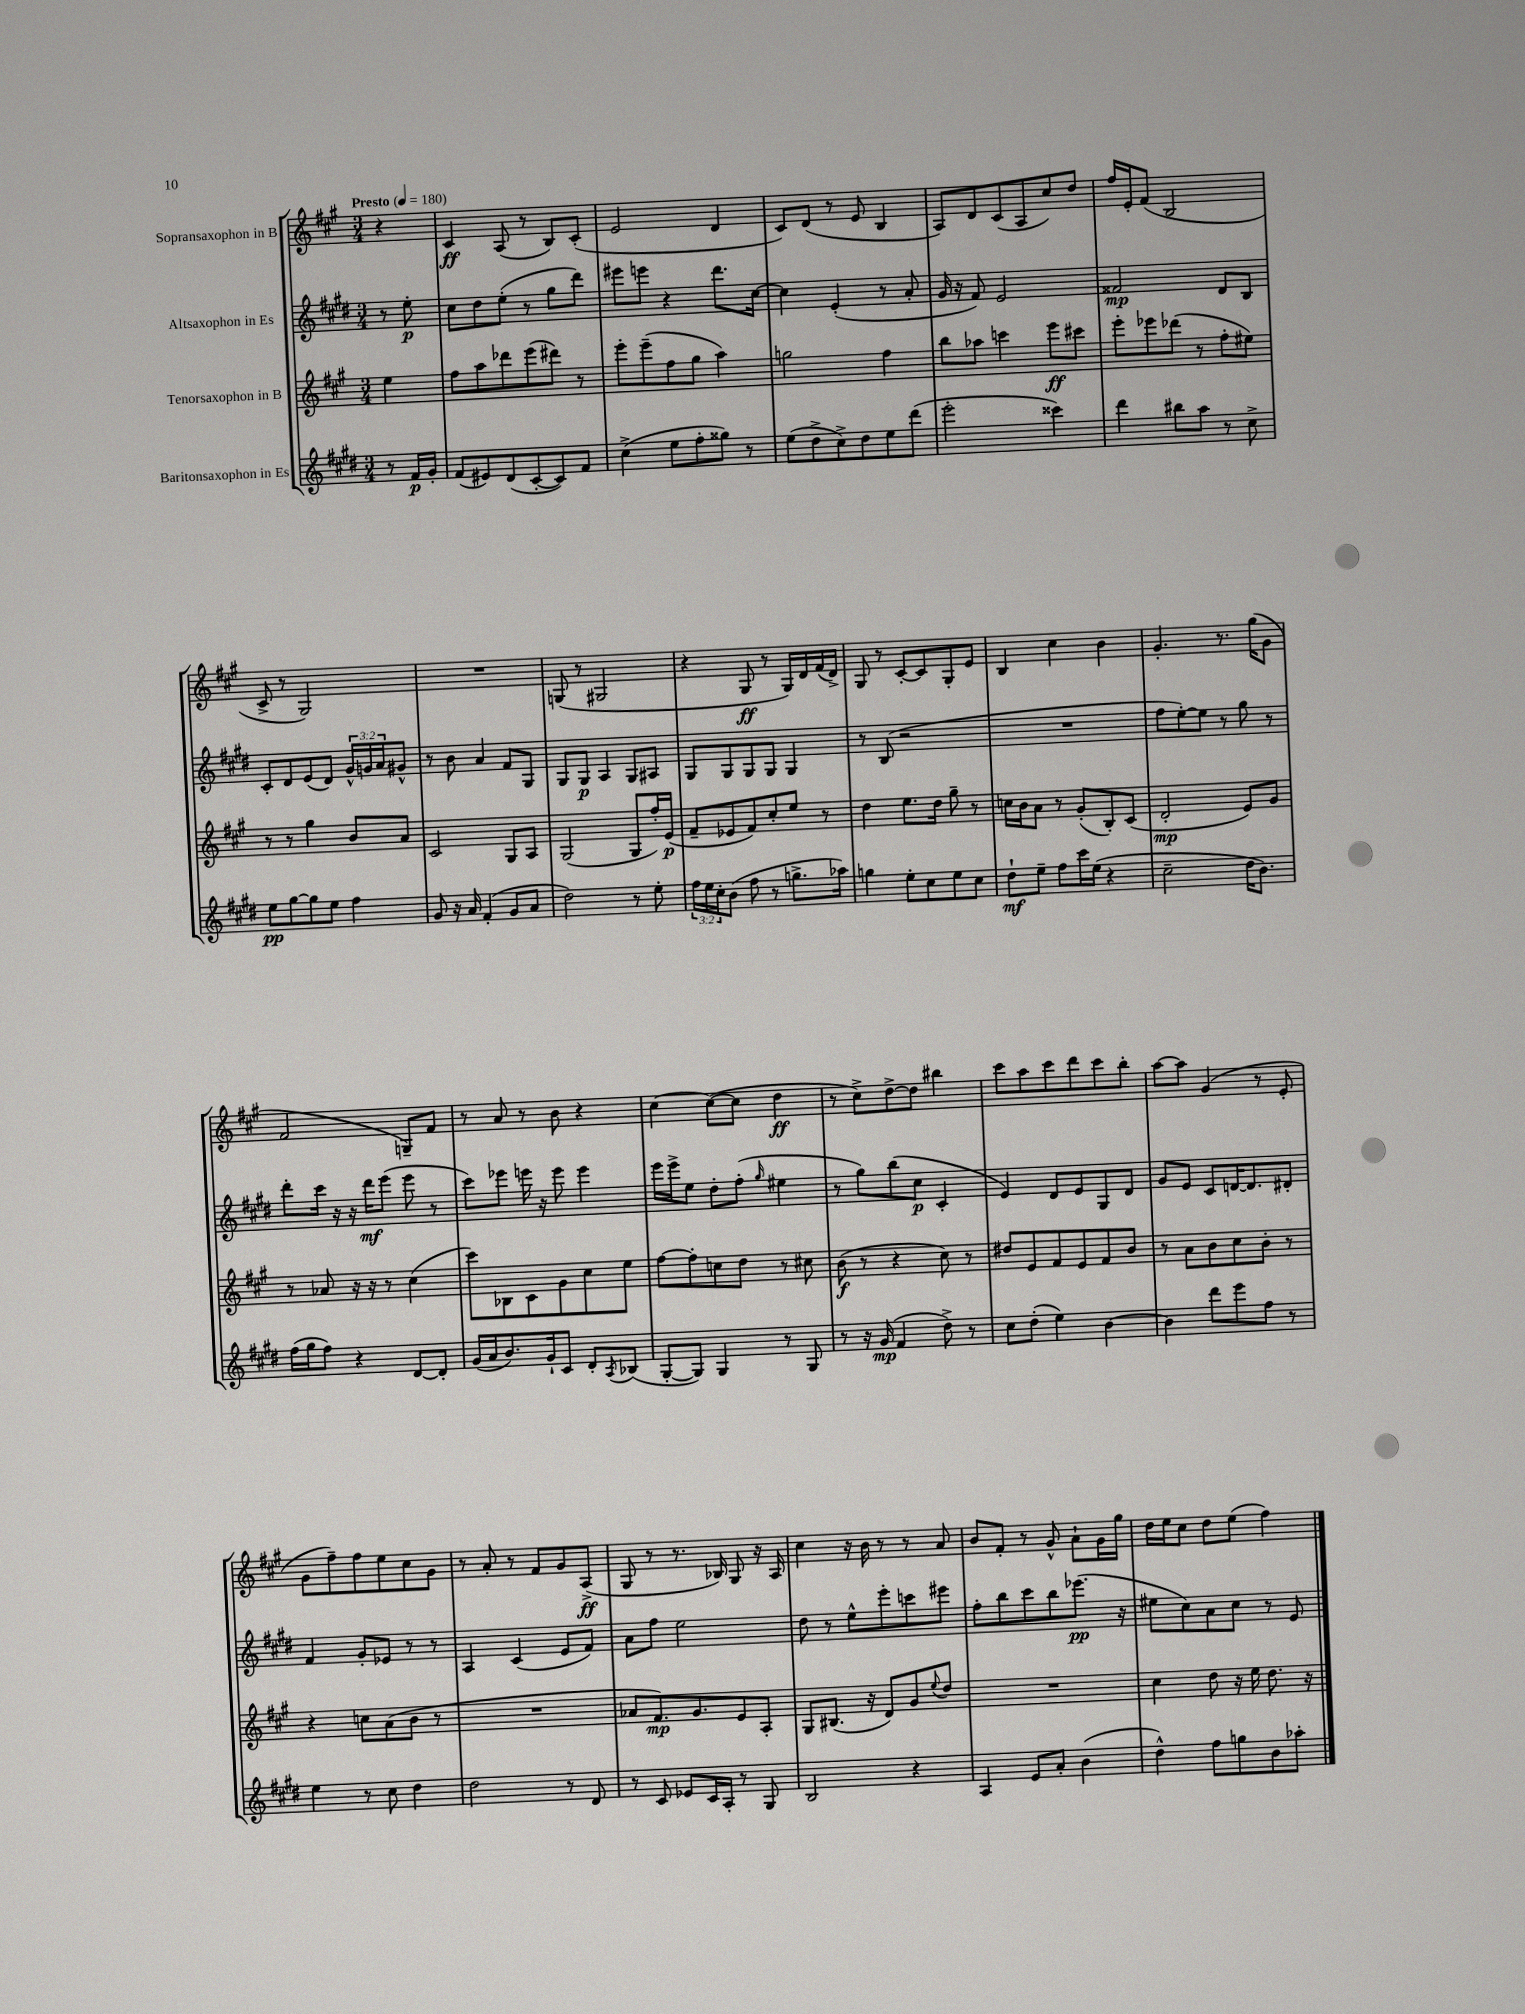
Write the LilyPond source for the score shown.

<<
\new StaffGroup <<
\new Staff = "s0" \with { instrumentName = "Sopransaxophon in B" } {
    \clef treble \key a \major \numericTimeSignature \time 3/4 \partial 4 \tempo "Presto" 4 = 180
    r4 |
    cis'4\ff a8( r8 b8) cis'8-.( |
    e'2 d'4 |
    cis'8) d'8( r8 e'8 b4 |
    a8) d'8 cis'8( a8 cis''8) d''8 |
    fis''16 e'16-. fis'8( b2 |
    cis'8-> r8 gis2) |
    R2. |
    g8( r8 gis2 |
    r4 gis8\ff r8 gis16) d'16 fis'16( d'16->) |
    gis8 r8 cis'8~-. cis'8 gis8-. e'8 |
    b4 cis''4 b'4 |
    gis'4.-. r8. gis''16( gis'8 |
    fis'2 g8--) fis'8 |
    r8 a'8 r8 b'8 r4 |
    cis''4~ cis''8~( cis''8 d''4\ff |
    r8 cis''8->) d''8~-> d''8 bis''4 |
    cis'''8 a''8 cis'''8 d'''8 cis'''8 b''8-. |
    a''8~ a''8 gis'4( r8 e'8-. |
    gis'8 fis''8--) fis''8 e''8 cis''8 gis'8 |
    r8 a'8-. r8 fis'8 gis'8 a8->\ff( |
    gis8 r8 r8. bes16) gis8 r16 a16 |
    cis''4 r16 b'16 r8 r8 a'8 |
    b'8 fis'8-. r8 gis'8-^ a'8-! gis'16 gis''16 |
    d''16 e''16 cis''8 d''8 e''8( fis''4) \bar "|." |
}
\new Staff = "s1" \with { instrumentName = "Altsaxophon in Es" } {
    \clef treble \key e \major \numericTimeSignature \time 3/4 \override Staff.TupletNumber.text = #tuplet-number::calc-fraction-text \partial 4
    r8 e''8-.\p |
    cis''8 dis''8 e''8-.( r8 gis''8 dis'''8) |
    eis'''8 e'''8 r4 dis'''8. cis''16~ |
    cis''4 e'4-.( r8 a'8-. |
    gis'16 r16 fis'8) e'2 |
    fisis'2\mp dis'8 b8 |
    cis'8-. dis'8 e'8( dis'8) \tuplet 3/2 { gis'16-^ g'16 a'16 } gis'8-^ |
    r8 b'8 a'4 fis'8 gis8 |
    gis8 gis8\p a4 gis8 ais8 |
    gis8 gis8 gis8 gis8 gis4 |
    r8 b8( r2 |
    R2. |
    fis''8 e''8~-.) e''8 r8 gis''8 r8 |
    dis'''8-. cis'''16 r16 r16 dis'''16\mf e'''8( e'''8 r8 |
    cis'''8) ees'''8 e'''16 r16 e'''8 e'''4 |
    e'''16 e'''16-> e''8 dis''8-. fis''8-.( \grace { gis''16 } eis''4 |
    r8 gis''8) b''8( cis''8\p cis'4-. |
    e'4) dis'8 e'8 gis8 dis'8 |
    gis'8 e'8 cis'8 d'16~ d'8. dis'8-. |
    fis'4 gis'8-. ees'8 r8 r8 |
    a4 cis'4( e'8 fis'8) |
    a'8 fis''8 e''2 |
    dis''8 r8 e''8-^ e'''8-. c'''8 eis'''8 |
    fis''8-. b''8 cis'''8 b''8 ees'''8.\pp( r16 |
    eis''8 cis''8) a'8 cis''8 r8 e'8 \bar "|." |
}
\new Staff = "s2" \with { instrumentName = "Tenorsaxophon in B" } {
    \clef treble \key a \major \numericTimeSignature \time 3/4 \partial 4
    e''4 |
    fis''8 a''8 des'''8 e'''8( dis'''8) r8 |
    e'''8-. e'''8--( fis''8 gis''8 a''4) |
    g''2 fis''4 |
    b''8 aes''8 c'''4 e'''8\ff cis'''8 |
    e'''8-. ees'''8 des'''8( r8 fis''8-. eis''8) |
    r8 r8 gis''4 b'8 a'8 |
    cis'2 gis8 a8 |
    gis2( gis8 fis''16-.) e'16\p( |
    fis'8-- ees'8 fis'8) cis''8-. e''8 r8 |
    d''4 e''8. d''16 gis''8-- r8 |
    c''16 b'16 a'8 r8 gis'8-.( b8-.) cis'8( |
    d'2-.\mp e'8) gis'8 |
    r8 aes'8 r16 r16 r8 cis''4( |
    cis'''8) bes8 cis'8 gis'8 cis''8 e''8 |
    fis''8~ fis''8-. c''8 d''8 r8 cis''8 |
    b'8\f( r8 r4 cis''8) r8 |
    dis''8 e'8 fis'8 e'8 fis'8 b'8 |
    r8 a'8 b'8 cis''8 b'8-. r8 |
    r4 c''8 a'8( b'8 r8 |
    R2. |
    aes'8 fis'8.\mp) gis'8. e'8 a8-. |
    gis8 bis8.( r16 d'8) gis'8 \appoggiatura { e''8 } d''8 |
    R2. |
    cis''4 d''8 r16 e''16 d''8. r16 \bar "|." |
}
\new Staff = "s3" \with { instrumentName = "Baritonsaxophon in Es" } {
    \clef treble \key e \major \numericTimeSignature \time 3/4 \override Staff.TupletNumber.text = #tuplet-number::calc-fraction-text \partial 4
    r8 fis'16\p gis'16-. |
    fis'8( eis'8) dis'8( cis'8~-. cis'8) fis'8 |
    cis''4->( e''8 fis''8-. gisis''8) r8 |
    e''8( dis''8-> cis''8->) dis''8 e''8 dis'''8( |
    e'''2-. cisis'''4) |
    dis'''4 bis''8 a''8 r8 cis''8-> |
    e''8\pp gis''8~ gis''8 e''8 fis''4 |
    gis'8 r16 a'16 fis'4-.( gis'8 a'8 |
    dis''2) r8 e''8-. |
    \tuplet 3/2 { fis''16 e''16 cis''16-. } b'8( fis''8 r8 g''8.-> aes''16) |
    g''4 e''8-. cis''8 e''8 cis''8 |
    dis''8-!\mf e''8-- fis''8 cis'''16 e''16( r4 |
    cis''2-- dis''16 b'8.) |
    fis''16( gis''16 fis''8) r4 dis'8~ dis'8-. |
    gis'16( a'16 b'8.) gis'16-! cis'8 dis'8-. \acciaccatura { a8 } bes8( |
    gis8~-. gis8) gis4 r8 gis8 |
    r8 r16 gis'16\mp( fis'4 dis''8->) r8 |
    cis''8 dis''8-.( e''4) b'4~ |
    b'4 dis'''8 e'''8 fis''8 r8 |
    e''4 r8 cis''8 dis''4 |
    dis''2 r8 dis'8 |
    r8 cis'8 ees'8 cis'16 a16-. r8 gis8 |
    b2 r4 |
    a4 e'8 a'8-. b'4( |
    dis''4-^) fis''8 g''8 b'8 aes''8-. \bar "|." |
}
>>
>>
\layout { \context { \Score \remove "Bar_number_engraver" } }
